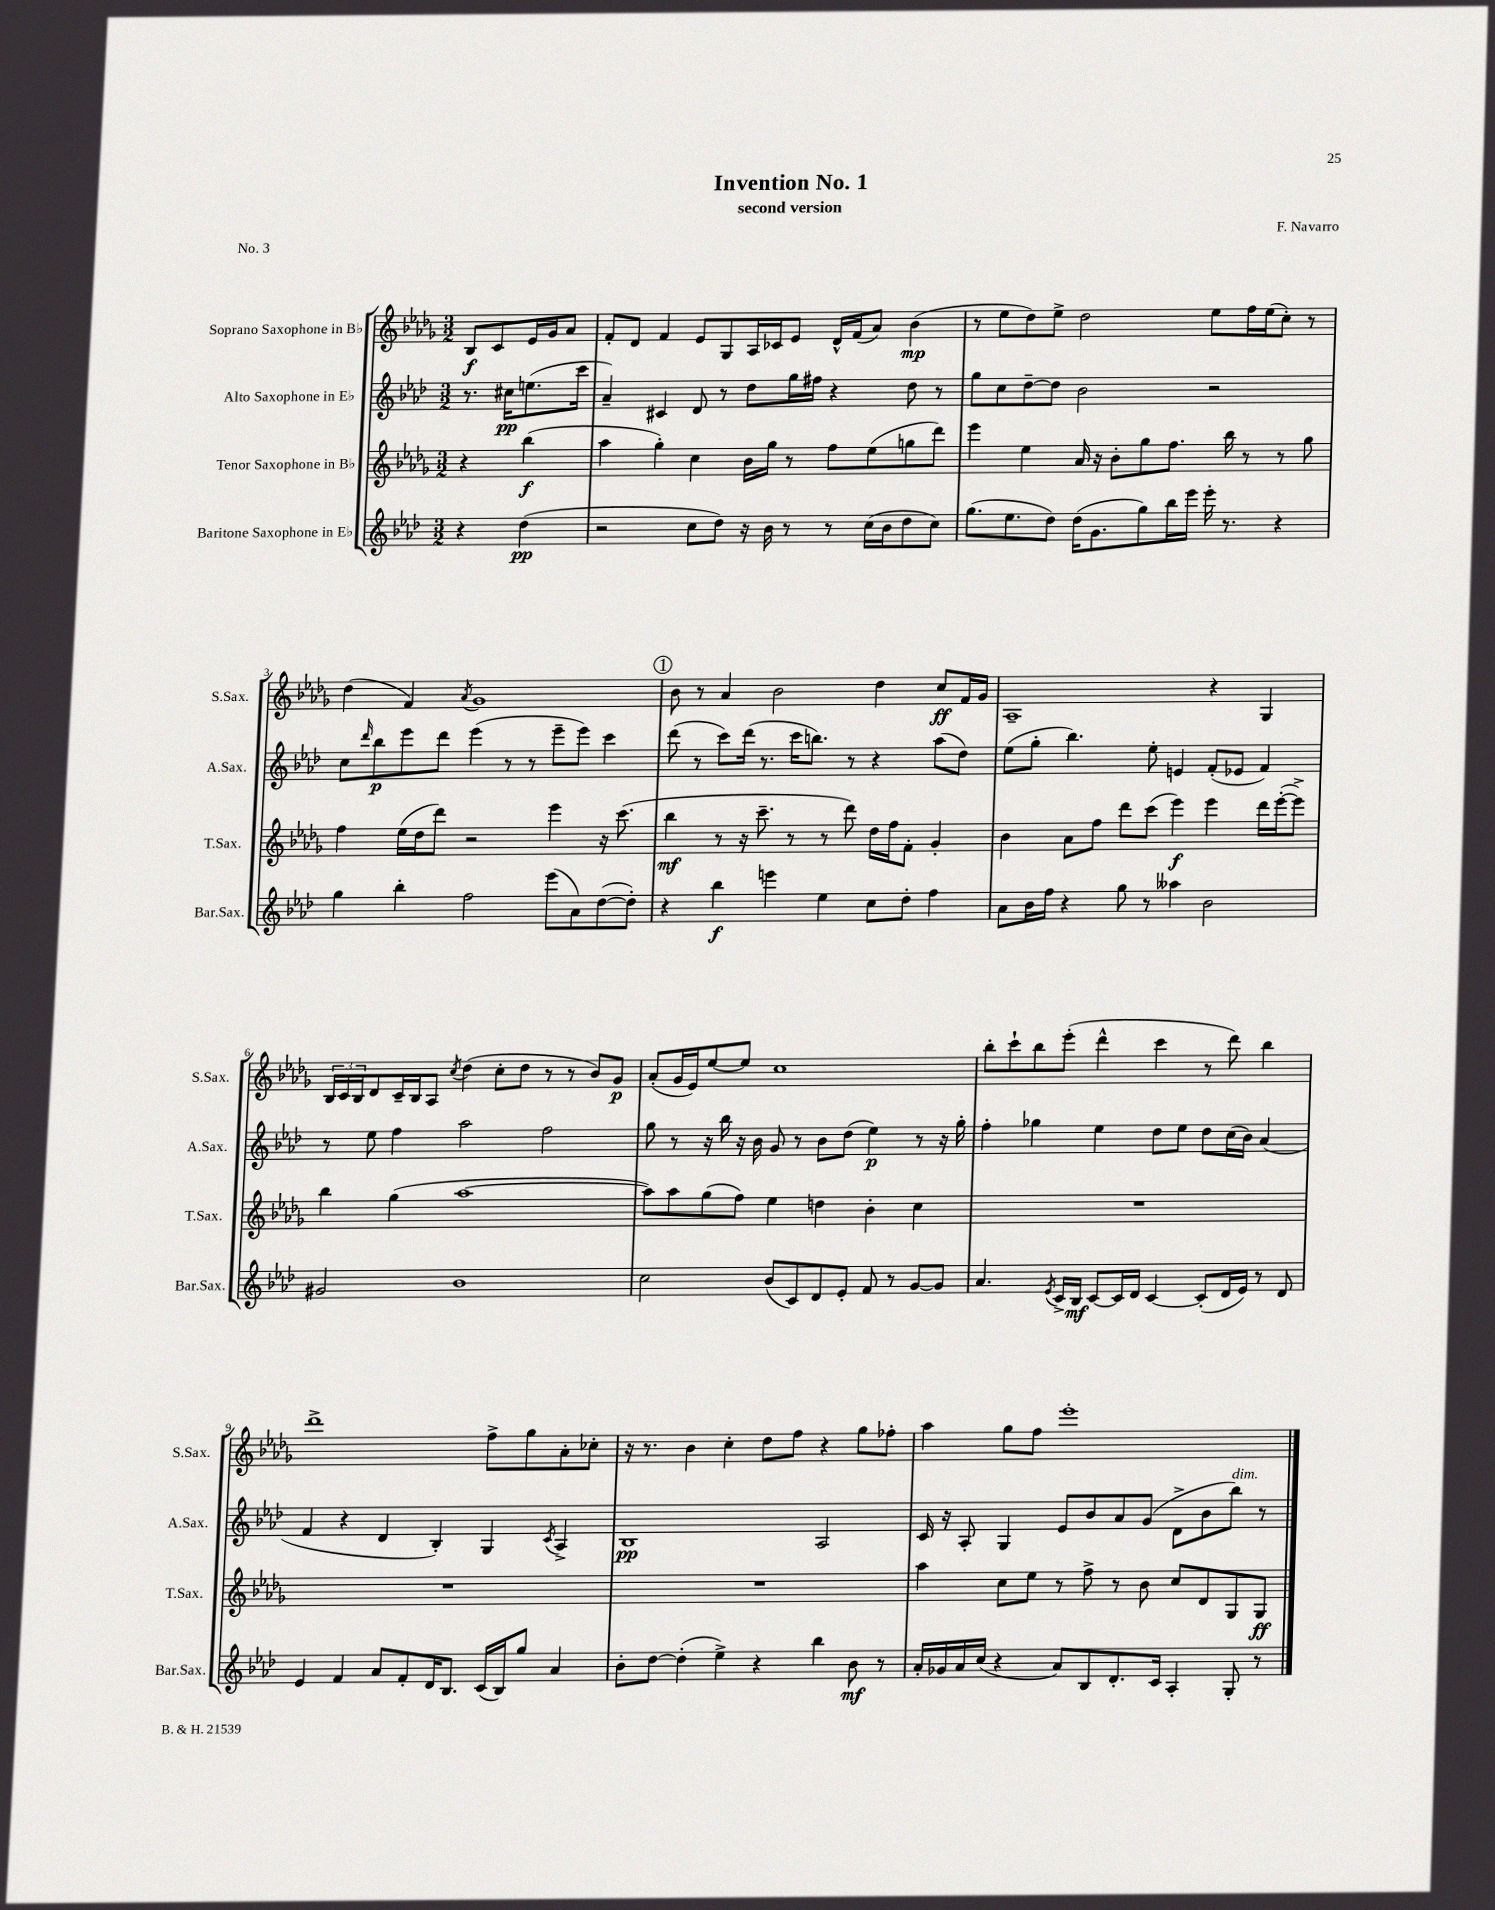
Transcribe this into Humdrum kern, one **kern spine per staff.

**kern	**dynam	**kern	**dynam	**kern	**dynam	**kern	**dynam
*part4	*part4	*part3	*part3	*part2	*part2	*part1	*part1
*staff4	*staff4	*staff3	*staff3	*staff2	*staff2	*staff1	*staff1
*I"Baritone Saxophone in E♭	*	*I"Tenor Saxophone in B♭	*	*I"Alto Saxophone in E♭	*	*I"Soprano Saxophone in B♭	*
*I'Bar.Sax.	*	*I'T.Sax.	*	*I'A.Sax.	*	*I'S.Sax.	*
*clefG2	*	*clefG2	*	*clefG2	*	*clefG2	*
*k[b-e-a-d-]	*	*k[b-e-a-d-g-]	*	*k[b-e-a-d-]	*	*k[b-e-a-d-g-]	*
*M3/2	*	*M3/2	*	*M3/2	*	*M3/2	*
=	=	=	=	=	=	=	=
4r	.	4r	.	8.r	.	8B-/L	f
.	.	.	.	.	.	8c/	.
.	.	.	.	16cc#X\KL	pp	.	.
(4dd-\	pp	(4bb-\	f	(8.een\	.	16e-/L	.
.	.	.	.	.	.	16g-/J	.
.	.	.	.	.	.	8a-/J	.
.	.	.	.	16ccc\Jk	.	.	.
=1	=1	=1	=1	=1	=1	=1	=1
2r	.	4aa-\	.	4a-~/)	.	8f'/L	.
.	.	.	.	.	.	8d-/J	.
.	.	4gg-'\)	.	4c#X/	.	4f/	.
8cc\L	.	4cc\	.	8d-/	.	8e-/L	.
8dd-\J)	.	.	.	8r	.	8G-/	.
16r	.	16b-\LL	.	8dd-\L	.	16A-/L	.
16b-\	.	16gg-\JJ	.	.	.	16c-X/J	.
8r	.	8r	.	16gg\L	.	8e-/J	.
.	.	.	.	16ff#X\JJ	.	.	.
8r	.	8ff\L	.	4r	.	16d-^^/LL	.
.	.	.	.	.	.	(16f/J	.
(16cc\LL	.	(8ee-\	.	.	.	8a-/J)	.
16b-\J	.	.	.	.	.	.	.
8dd-\	.	8ggn\	.	8dd-\	.	(4b-\	mp
8cc\J)	.	8ddd-\J)	.	8r	.	.	.
=2	=2	=2	=2	=2	=2	=2	=2
(8.gg\L	.	4eee-\	.	8gg\L	.	8r	.
.	.	.	.	8cc\	.	8ee-\L	.
8.ee-\	.	.	.	.	.	.	.
.	.	4ee-\	.	[8dd-~\	.	8dd-\)	.
8dd-\J)	.	.	.	8dd-\J]	.	8ee-^\J	.
(16dd-\KL	.	16a-/	.	2b-\	.	2dd-\	.
8.g\	.	16r	.	.	.	.	.
.	.	8b-'\L	.	.	.	.	.
8gg\)	.	8gg-\	.	.	.	.	.
16bb-\L	.	8.ff\J	.	.	.	.	.
16eee-\JJ	.	.	.	.	.	.	.
16eee-'\	.	.	.	2r	.	8ee-\L	.
8.r	.	16bb-\	.	.	.	.	.
.	.	8r	.	.	.	16ff\L	.
.	.	.	.	.	.	(16ee-\J	.
4r	.	8r	.	.	.	8cc'\J)	.
.	.	8gg-\	.	.	.	8r	.
!!LO:LB:g=z
=3	=3	=3	=3	=3	=3	=3	=3
4gg\	.	4ff\	.	8cc\L	.	(4dd-\	.
.	.	.	.	16qqddd-/	.	.	.
.	.	.	.	8bb-\	p	.	.
4bb-'\	.	(16ee-\LL	.	8eee-\	.	4f/)	.
.	.	16dd-\J	.	.	.	.	.
.	.	8ddd-\J)	.	8ddd-\J	.	.	.
.	.	.	.	.	.	8qa-/	.
2ff\	.	2r	.	(4eee-\	.	1g-	.
.	.	.	.	8r	.	.	.
.	.	.	.	8r	.	.	.
(8eee-\L	.	4eee-\	.	8eee-~\L	.	.	.
8a-\)	.	.	.	8eee-\J)	.	.	.
([8dd-\	.	16r	.	4ccc\	.	.	.
.	.	(8.ccc\	.	.	.	.	.
8dd-'\J])	.	.	.	.	.	.	.
!!LO:REH:place=s1:t=1
=4	=4	=4	=4	=4	=4	=4	=4
4r	.	4bb-\	mf	(8ddd-\	.	8b-\	.
.	.	.	.	8r	.	8r	.
4bb-\	f	8r	.	8ccc\L)	.	4a-/	.
.	.	16r	.	(16ddd-\Jk	.	.	.
.	.	8.ccc~\	.	8.r	.	.	.
4eeen\	.	.	.	.	.	2b-\	.
.	.	8r	.	16ccc\KL	.	.	.
.	.	.	.	8.bbn\J)	.	.	.
4ee-\	.	8r	.	.	.	.	.
.	.	8ddd-\)	.	8r	.	.	.
8cc\L	.	16dd-\LL	.	4r	.	4dd-\	.
.	.	16ff\J	.	.	.	.	.
8dd-'\J	.	8f'\J	.	.	.	.	.
4ff\	.	4g-'/	.	(8aa-\L	.	8cc/L	ff
.	.	.	.	8dd-\J)	.	16f/L	.
.	.	.	.	.	.	16g-/JJ	.
=5	=5	=5	=5	=5	=5	=5	=5
8a-\L	.	4b-\	.	(8ee-\L	.	1A-~	.
16b-\L	.	.	.	8gg'\J	.	.	.
16ff\JJ	.	.	.	.	.	.	.
4r	.	8a-\L	.	4.bb-\)	.	.	.
.	.	8ff\J	.	.	.	.	.
8gg\	.	8ddd-\L	.	.	.	.	.
8r	.	(8ccc\J	.	8ee-'\	.	.	.
4aa--X\	.	4eee-\)	f	4en/	.	.	.
2b-\	.	4eee-\	.	(8f'/L	.	4r	.
.	.	.	.	8e-X/J	.	.	.
.	.	16ddd-\LL	.	4f/)	.	4G-/	.
.	.	([16eee-'\J	.	.	.	.	.
.	.	8eee-^\J])	.	.	.	.	.
!!LO:LB:g=z
=6	=6	=6	=6	=6	=6	=6	=6
2g#X/	.	4bb-\	.	8r	.	24B-/LL	.
.	.	.	.	.	.	24c/	.
.	.	.	.	.	.	24B-/J	.
.	.	.	.	8ee-\	.	8d-/	.
.	.	(4gg-\	.	4ff\	.	16c~/L	.
.	.	.	.	.	.	16B-/J	.
.	.	.	.	.	.	8A-/J	.
.	.	.	.	.	.	8qcc/	.
1b-	.	[1aa-	.	2aa-\	.	(4dd-\	.
.	.	.	.	.	.	8cc'\L	.
.	.	.	.	.	.	8dd-\J	.
.	.	.	.	2ff\	.	8r	.
.	.	.	.	.	.	8r	.
.	.	.	.	.	.	8b-/L)	.
.	.	.	.	.	.	8g-/J	p
=7	=7	=7	=7	=7	=7	=7	=7
2cc\	.	8aa-\L])	.	8gg\	.	(8a-'/L	.
.	.	8aa-\	.	8r	.	16g-/L	.
.	.	.	.	.	.	16e-/J)	.
.	.	(8gg-\	.	16r	.	[8ee-/	.
.	.	.	.	16bb-\	.	.	.
.	.	8ff\J)	.	16r	.	8ee-/J]	.
.	.	.	.	16b-\	.	.	.
(8b-/L	.	4ee-\	.	8g/	.	1cc	.
8c/)	.	.	.	8r	.	.	.
8d-/	.	4ddn\	.	8b-\L	.	.	.
8e-'/J	.	.	.	(8dd-\J	.	.	.
8f/	.	4b-'\	.	4ee-\)	p	.	.
8r	.	.	.	.	.	.	.
[8g/L	.	4cc\	.	8r	.	.	.
8g/J]	.	.	.	16r	.	.	.
.	.	.	.	16gg'\	.	.	.
=8	=8	=8	=8	=8	=8	=8	=8
4.a-/	.	1.r	.	4ff'\	.	8bb-'\L	.
.	.	.	.	.	.	8ccc`\	.
.	.	.	.	4gg-X\	.	8bb-\	.
8qe-/	.	.	.	.	.	.	.
16c^/LL	.	.	.	.	.	(8eee-'\J	.
16B-/JJ	mf	.	.	.	.	.	.
[8c/L	.	.	.	4ee-\	.	4ddd-^^\	.
16c/L]	.	.	.	.	.	.	.
16d-/JJ	.	.	.	.	.	.	.
[4c/	.	.	.	8dd-\L	.	4ccc\	.
.	.	.	.	8ee-\J	.	.	.
(8c'/L]	.	.	.	8dd-\L	.	8r	.
16d-/L	.	.	.	(16cc\L	.	8ddd-\)	.
16e-/JJ)	.	.	.	16b-\JJ)	.	.	.
8r	.	.	.	(4a-/	.	4bb-\	.
8d-/	.	.	.	.	.	.	.
!!LO:LB:g=z
=9	=9	=9	=9	=9	=9	=9	=9
4e-/	.	1.r	.	4f/	.	1ddd-^	.
4f/	.	.	.	4r	.	.	.
8a-/L	.	.	.	4d-/	.	.	.
8f'/	.	.	.	.	.	.	.
16d-/K	.	.	.	4B-'/)	.	.	.
8.B-/J	.	.	.	.	.	.	.
(16c/LL	.	.	.	4G/	.	8ff^\L	.
16B-/J)	.	.	.	.	.	.	.
8gg/J	.	.	.	.	.	8gg-\	.
.	.	.	.	8qc/	.	.	.
4a-/	.	.	.	4A-^/	.	8a-'\	.
.	.	.	.	.	.	8cc-X'\J	.
=10	=10	=10	=10	=10	=10	=10	=10
8b-'\L	.	1.r	.	1B-	pp	16r	.
.	.	.	.	.	.	8.r	.
[8dd-\J	.	.	.	.	.	.	.
(4dd-'\]	.	.	.	.	.	4b-\	.
4ee-^\)	.	.	.	.	.	4cc'\	.
4r	.	.	.	.	.	8dd-\L	.
.	.	.	.	.	.	8ff\J	.
4bb-\	.	.	.	2A-/	.	4r	.
8b-\	mf	.	.	.	.	8gg-\L	.
8r	.	.	.	.	.	8ff-X'\J	.
=11	=11	=11	=11	=11	=11	=11	=11
16a-'/LL	.	4aa-\	.	16c/	.	4aa-\	.
16g-X/	.	.	.	16r	.	.	.
16a-/	.	.	.	8A-'/	.	.	.
(16cc/JJ	.	.	.	.	.	.	.
4r	.	8cc\L	.	4G/	.	8gg-\L	.
.	.	8ee-\J	.	.	.	8ff\J	.
8a-/L)	.	8r	.	8e-/L	.	1eee-'	.
8B-/	.	8ff^\	.	8b-/	.	.	.
8.d-'/	.	8r	.	8a-/	.	.	.
.	.	8b-\	.	(8g/J	.	.	.
16c/Jk	.	.	.	.	.	.	.
4A-'/	.	8cc/L	.	8d-^\L	.	.	.
.	.	8d-/	.	8b-\	.	.	.
!	!	!	!	!LO:TX:a:i:t=dim.	!	!	!
8G'/	.	8G-/	.	8bb-\J)	.	.	.
8r	.	8G-/J	ff	8r	.	.	.
==	==	==	==	==	==	==	==
*-	*-	*-	*-	*-	*-	*-	*-
